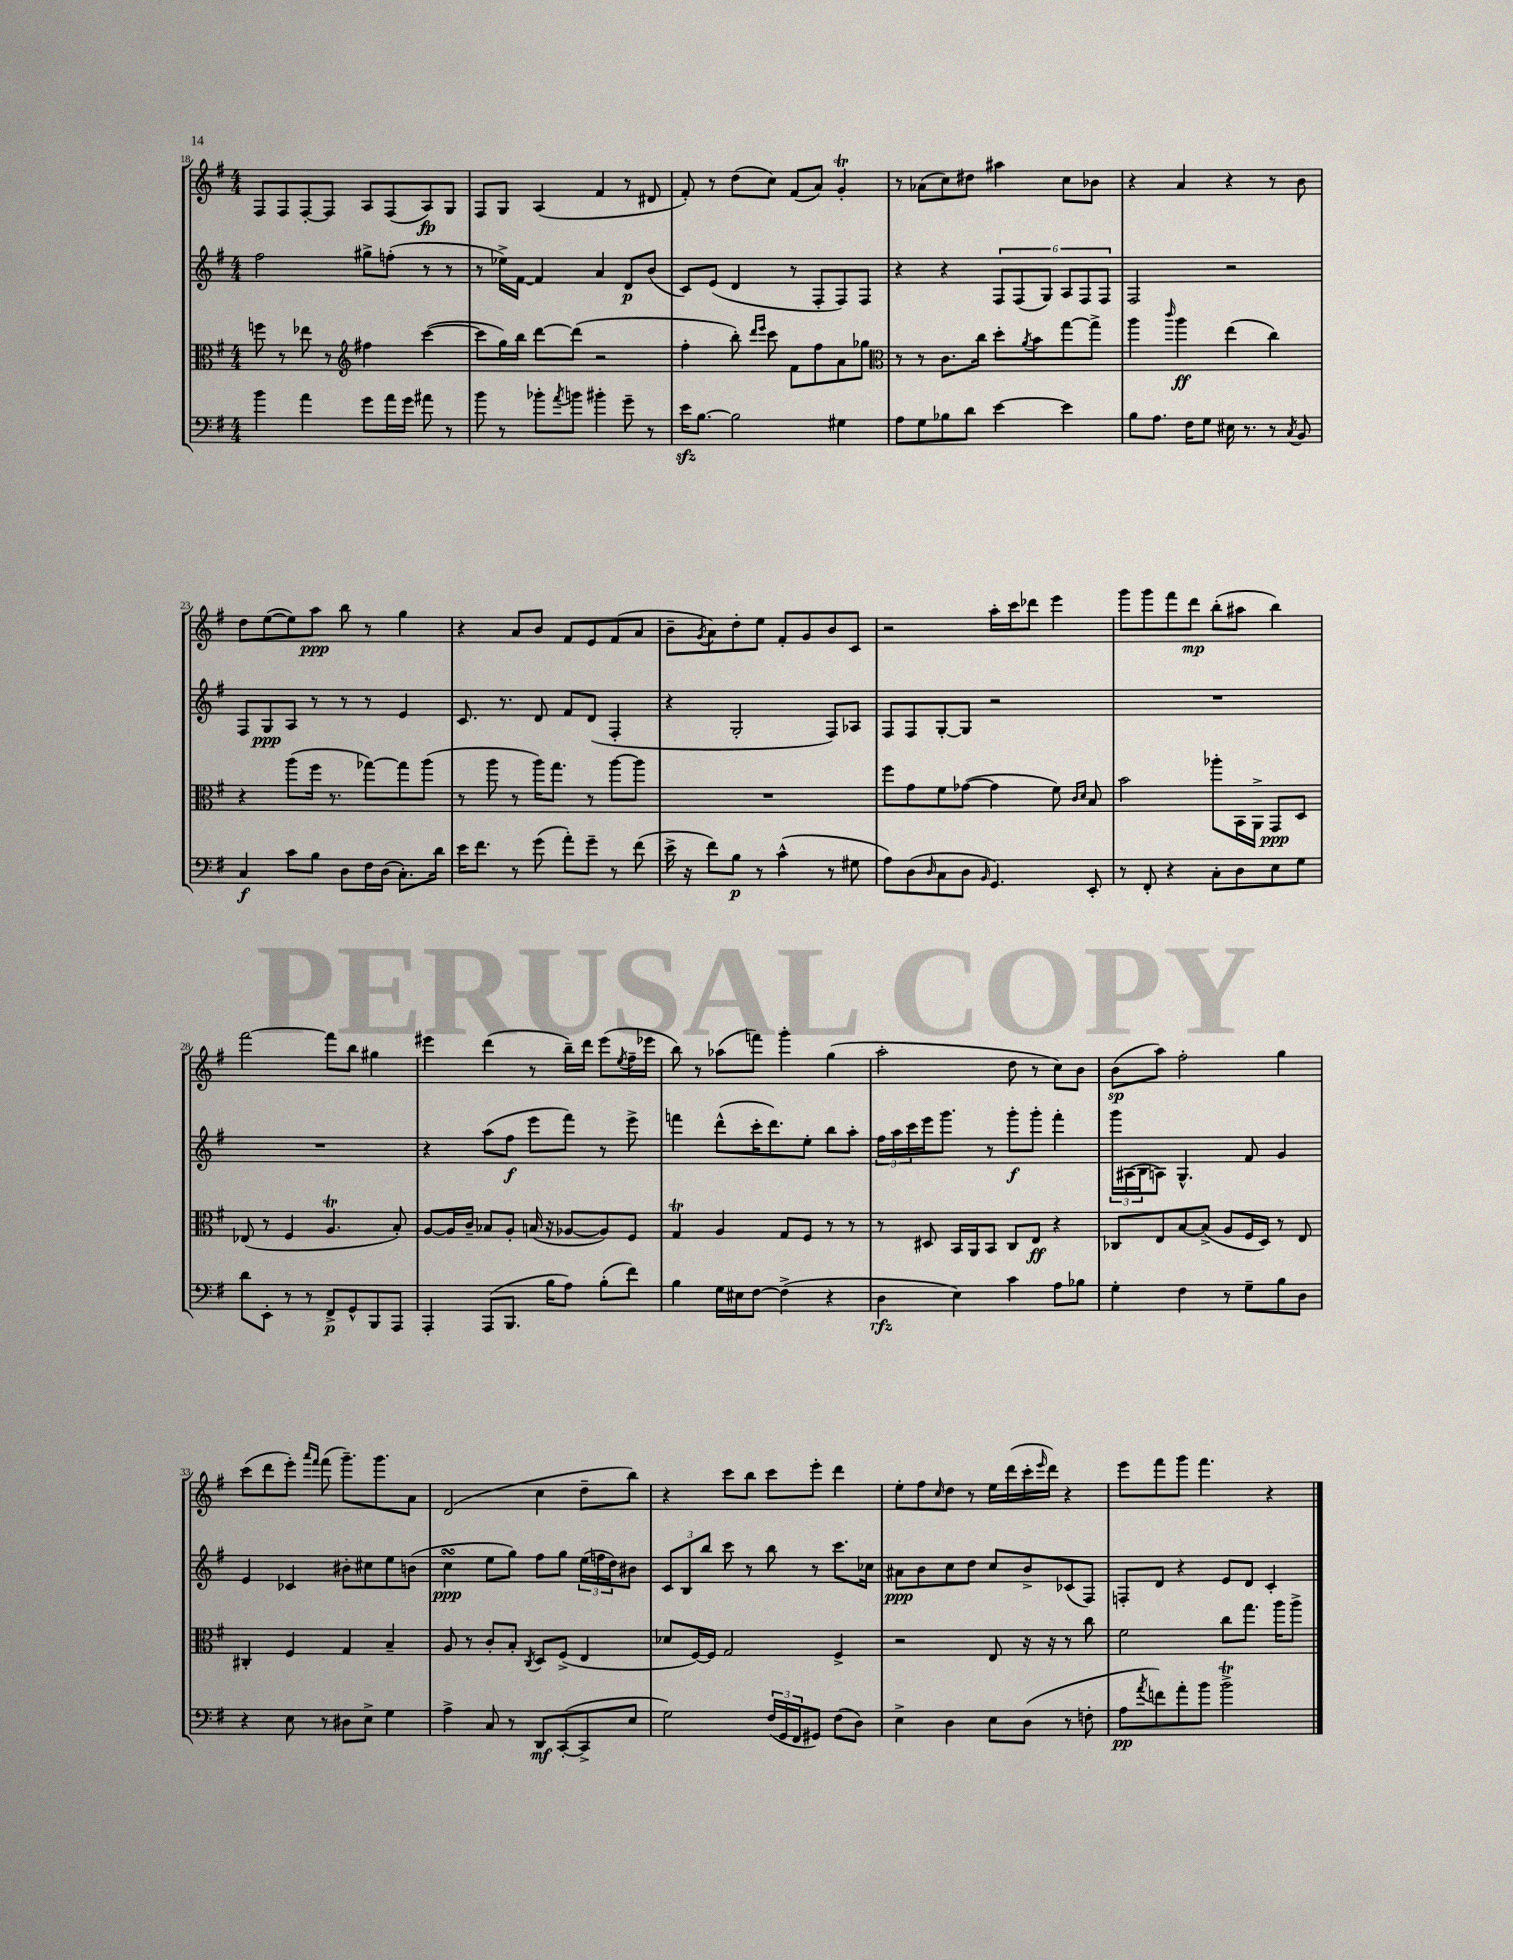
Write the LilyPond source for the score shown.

<<
\new StaffGroup <<
\new Staff = "s0" {
    \clef treble \key g \major \numericTimeSignature \time 4/4
    fis8 fis8 fis8~-. fis8 a8 fis8( a8\fp) g8 |
    fis8 g8 a4( fis'4 r8 dis'8 |
    fis'8-.) r8 d''8( c''8) fis'8( a'8) g'4-.\trill |
    r8 aes'8( c''8) dis''8 ais''4 c''8 bes'8 |
    r4 a'4 r4 r8 b'8 |
    d''8 e''8~( e''8) a''8\ppp b''8 r8 g''4 |
    r4 a'8 b'8 fis'8 e'8 fis'8( a'8 |
    b'8-- \acciaccatura { g'8 } a'8) d''8-. e''8 fis'8-. g'8 b'8 c'8 |
    r2 a''16-. c'''16 des'''8 e'''4 |
    g'''8 g'''8 fis'''8 d'''8\mp b''8-.( ais''8 b''4) |
    fis'''2~ fis'''8 b''8 gis''4 |
    eis'''4 d'''4( r8 b''16--) d'''16 eis'''8( \acciaccatura { e''8 } fis''16-- ees'''16 |
    b''8) r8 aes''8( f'''8) g'''4-. g''4( |
    a''2-. d''8 r8 c''8) b'8 |
    b'8\sp( a''8) fis''2-. g''4 |
    c'''8( d'''8 e'''8-.) \grace { a'''16 fis'''16 } fis'''8( g'''8.--) g'''8. a'8 |
    d'2( c''4 d''8-- b''8) |
    r4 c'''8 b''8 c'''8 e'''8-. d'''4 |
    e''8-. fis''8 \grace { c''16 } d''8 r8 e''16 d'''16( c'''16-. \grace { e'''16 } d'''16) r4 |
    e'''8 fis'''8 g'''8 fis'''4. r4 \bar "|." |
}
\new Staff = "s1" {
    \clef treble \key g \major \numericTimeSignature \time 4/4
    fis''2 gis''8-> f''8-.( r8 r8 |
    r8 ees''16->) fis'16~ fis'4 a'4 d'8\p b'8( |
    c'8) e'8( d'4 r8 fis8-. fis8) fis8 |
    r4 r4 \tuplet 6/4 { fis8 fis8( g8) a8 fis8 fis8 } |
    fis2 r2 |
    fis8 g8\ppp a8 r8 r8 r8 e'4 |
    c'8. r8. d'8 fis'8 d'8( fis4-. |
    r4 g2-. fis8) aes8 |
    fis8 fis8 g8~-. g8 r2 |
    R1 |
    R1 |
    r4 a''8( fis''8\f e'''8 fis'''8) r8 e'''8-> |
    f'''4 d'''8-^( c'''16-. d'''8.) e''8-. b''8 a''8-. |
    \tuplet 3/2 { fis''16 a''16 c'''16 } e'''16 g'''8. r8 g'''8-.\f g'''8-. fis'''4-. |
    \tuplet 3/2 { g'''16 ais16( b16 } a8) g4.-^ fis'8 g'4 |
    e'4 ces'4 bis'8-. cis''8 e''8 b'8( |
    c''4\turn\ppp e''8 g''8) fis''8 g''8 \tuplet 3/2 { e''16( f''16 d''16) } bis'8 |
    \tuplet 3/2 { c'8 b8 b''8 } c'''8 r8 b''8 r8 c'''8. ces''16 |
    ais'8\ppp b'8 c''8 d''8 c''8 b'8-> ces'8( fis8) |
    f8-. d'8 r4 e'8 d'8 c'4-. \bar "|." |
}
\new Staff = "s2" {
    \clef alto \key g \major \numericTimeSignature \time 4/4
    f''8 r8 ees''8 r8 \clef treble fis''4 c'''4~( |
    c'''8 g''16) b''16 d'''8~ d'''8( r2 |
    fis''4-. b''8-.) \grace { d'''16 e'''16 } c'''8 fis'8 fis''8 a'8 ges''8 |
    \clef alto r8 r8 c'8. c''16 d''8-. \acciaccatura { a'8 } b'8 g''8~ g''8-> |
    a''4 \grace { c'''16 } a''4\ff e''4( c''4) |
    r4 a''8( fis''16 r8. ges''8~) ges''8 a''8( |
    r8 a''8 r8 a''16) g''8. r8 a''8~ a''8 |
    R1 |
    fis''8 g'8 fis'8 ges'8~( ges'4 fis'8) \grace { c'16 d'16 } b8 |
    b'2 aes''8-. b,16 a,16-> g,8\ppp d8 |
    ees8( r8 fis4 a4.\trill b8-.) |
    a8~ a16 c'16-- bes8 a8-. b16( r16 aes8~ aes8) fis8 |
    g4\trill a4 g8 fis8 r8 r8 |
    r8 dis8 b,16 a,16 b,8 c8 e8\ff r4 |
    ces8 e8 b8~ b8->( a8 fis16 d16) r8 e8 |
    cis4-. fis4 g4 b4-- |
    a8 r8 c'8-. b8-. \acciaccatura { c8 } d8 fis8->( e4 |
    des'8 fis16~) fis16 g2 fis4-> |
    r2 e8 r16 r16 r8 c''8 |
    fis'2 c''8 g''8. a''16 a''8-> \bar "|." |
}
\new Staff = "s3" {
    \clef bass \key g \major \numericTimeSignature \time 4/4
    b'4 a'4 g'8 a'16 g'16 ais'8 r8 |
    b'8 r8 bes'8-. \acciaccatura { a'8 } b'8 bis'4-. g'8-- r8 |
    e'16\sfz b8.~ b2 gis4 |
    a8 g8 bes8 d'8 e'4~ e'4 |
    b8 a8. fis16 g8 eis16 r8. r8 \acciaccatura { c8 } b,8 |
    c4\f c'8 b8 d8 fis16 d16( c8.-.) d'16 |
    e'16 fis'8. r8 g'8( a'8-.) g'8-- r8 fis'8( |
    e'16-> r16 fis'8) b8\p r8 c'4-^( r8 gis8 |
    a8) d8( \grace { d16 } c8 d8 \grace { b,16 } g,4.) e,8-. |
    r8 fis,8-. r4 c8-. d8 e8 g8 |
    d'8 e,8-. r8 r8 fis,8->\p g,8-^ b,,8 a,,8 |
    a,,4-. a,,8( b,,8. b16 a8) b8-.( fis'8) |
    b4 g16 eis16 fis8~ fis4->( r4 |
    d4\rfz e4) c'4 a8 bes8 |
    g4-. fis4 r8 g8-- b8 d8 |
    r4 e8 r8 dis8 e8-> g4 |
    a4-> c8 r8 d,8\mf c,8~-.( c,8-> e8 |
    g2) \tuplet 3/2 { fis16( g,16 fis,16 } gis,8) fis8( d8) |
    e4-> d4 e8 d8( r8 f8-. |
    a8\pp \acciaccatura { a'8 } f'8) a'8-. b'8 b'2->\trill \bar "|." |
}
>>
>>
\layout { \context { \Score currentBarNumber = #18 } }
